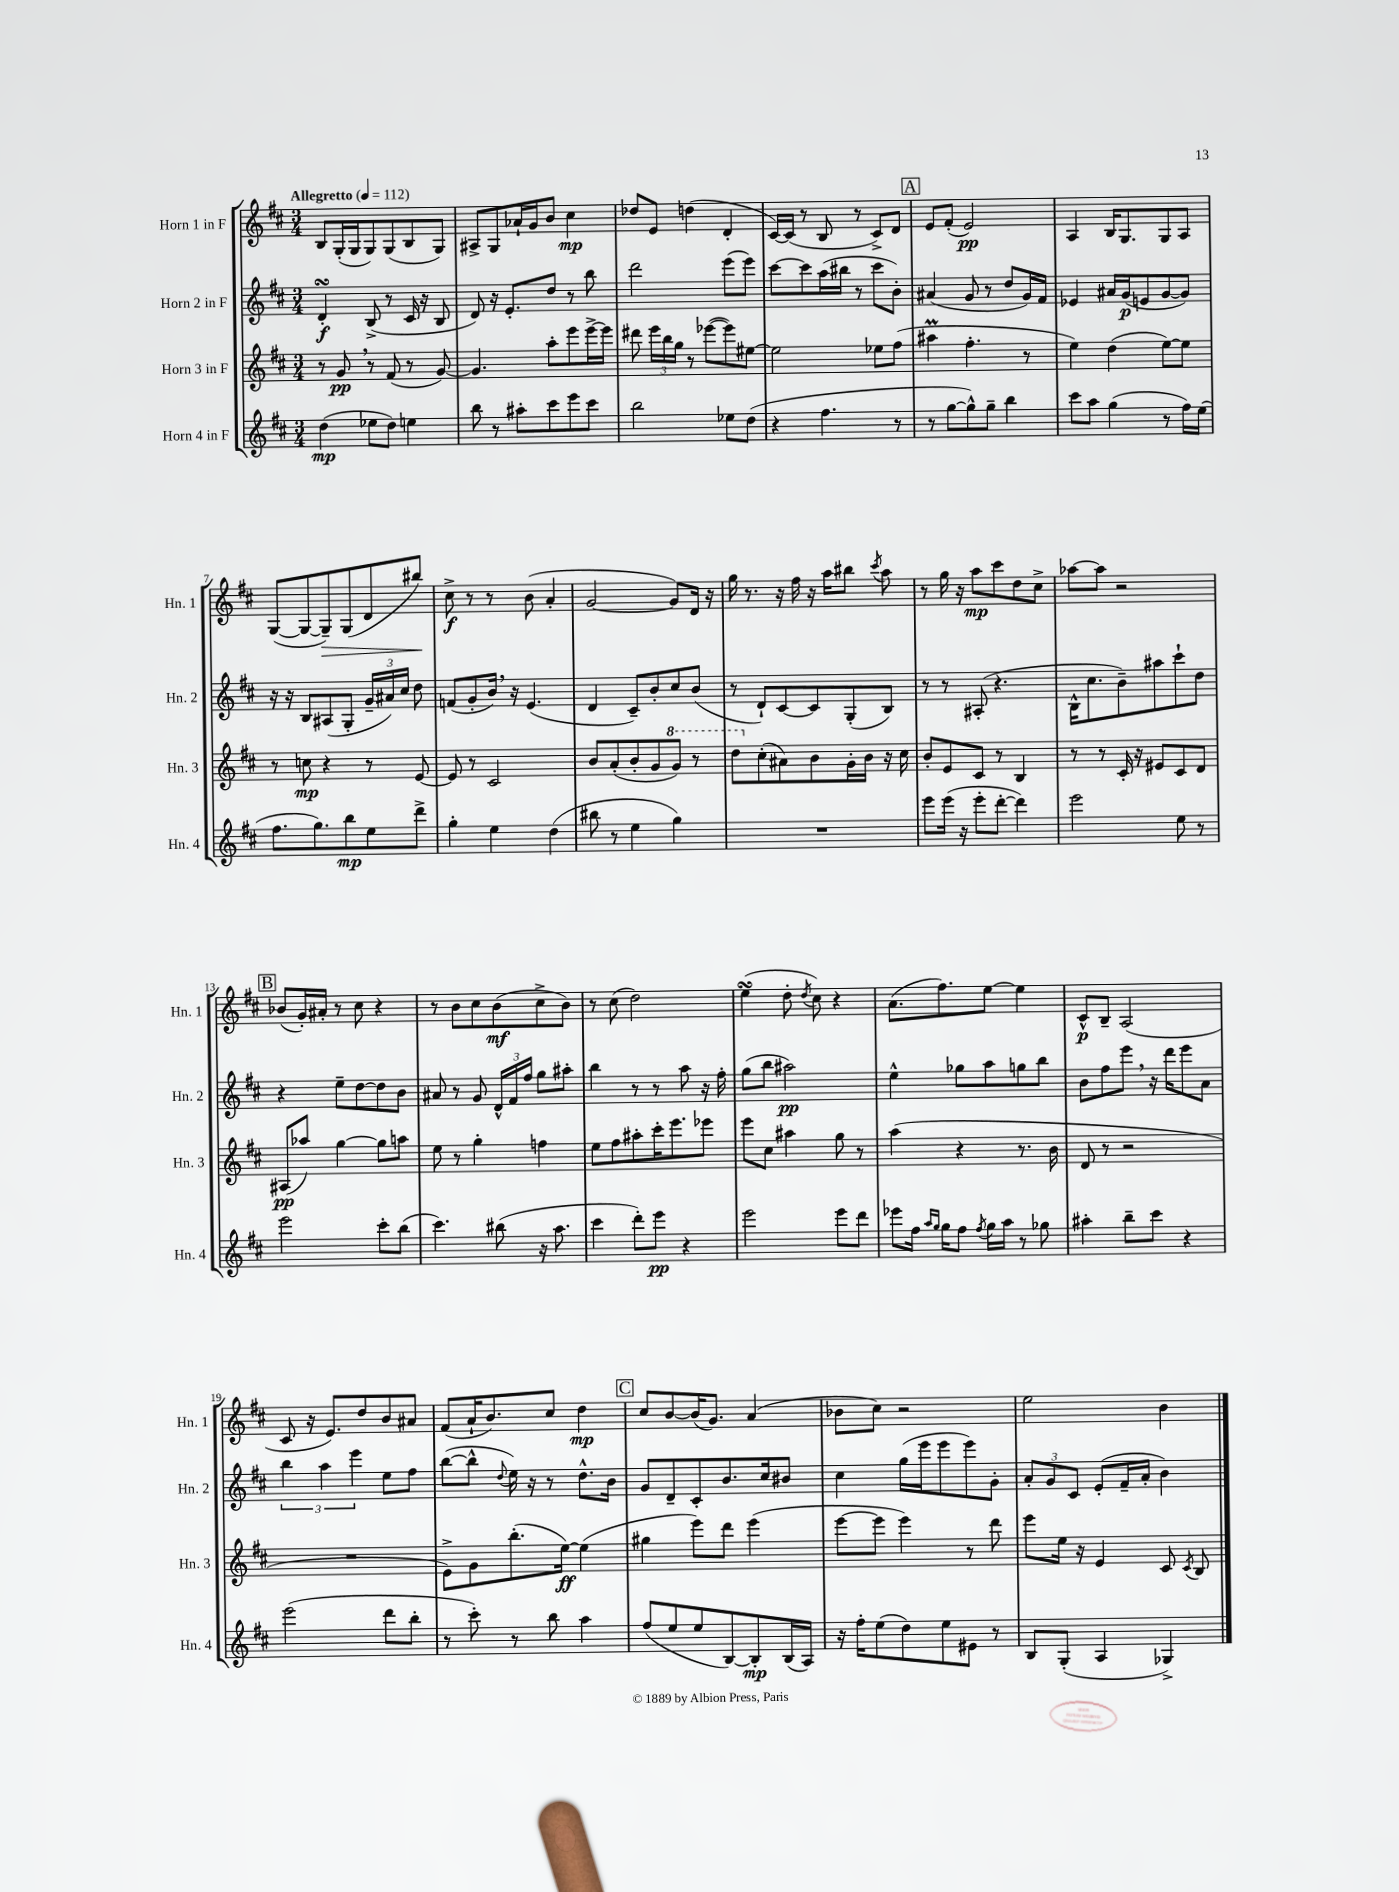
<<
\new StaffGroup <<
\new Staff = "s0" \with { instrumentName = "Horn 1 in F" shortInstrumentName = "Hn. 1" } {
    \clef treble \key d \major \numericTimeSignature \time 3/4 \tempo "Allegretto" 4 = 112
    \autoBeamOff b8[ g16-.( g16 g8) g8( b8 g8]) |
    ais8[-> g8 aes'16-! g'16 b'8] cis''4\mp |
    des''8[ e'8] d''4( d'4-. |
    cis'16[~) cis'16]( r8 b8 r8 cis'8[->) d'8] |
    \mark \markup { \box "A" } e'8[ fis'8]-.( e'2\pp) |
    a4 b16[ g8. g8 a8] |
    g8[~( g8~ g8--\>) g8( d'8 bis''8]\!) |
    cis''8->\f r8 r8 b'8( a'4-. |
    g'2~ g'8[) d'16] r16 |
    g''16 r8. r16 fis''16 r16 a''16[ bis''8] \acciaccatura { cis'''8 } a''8 |
    r8 g''16 r16 a''8[\mp cis'''8 d''8 cis''8]-> |
    aes''8[~ aes''8] r2 |
    \mark \markup { \box "B" } bes'8[( g'16-.) ais'16]-. r8 cis''8 r4 |
    r8 b'8[ cis''8 b'8\mf( cis''8-> b'8]) |
    r8 cis''8( d''2) |
    e''4\turn( d''8-. \acciaccatura { d''8 } cis''8) r4 |
    a'8.[( fis''8.) e''8]~ e''4 |
    cis'8[-^\p b8]-- a2( |
    cis'8 r16 e'8.[) d''8 b'8 ais'8] |
    fis'8[( a'16-! b'8.) cis''8] d''4\mp |
    \mark \markup { \box "C" } cis''8[ b'8~ b'16( g'8.]) a'4( |
    bes'8[ cis''8]) r2 |
    e''2 b'4 \bar "|." |
}
\new Staff = "s1" \with { instrumentName = "Horn 2 in F" shortInstrumentName = "Hn. 2" } {
    \clef treble \key d \major \numericTimeSignature \time 3/4
    \autoBeamOff d'4-.\turn\f b8->( r8 cis'16 r16 b8 |
    d'8) r16 e'8.[-. d''8] r8 b''8 |
    d'''2 e'''8[( e'''8]) |
    cis'''8[~ cis'''8 a''16( bis''16] r8 cis'''8[ b'8]-.) |
    \mark \markup { \box "A" } ais'4( g'8 r8 d''8[ g'16) fis'16] |
    ees'4 ais'16[ g'16\p( e'8 g'8~ g'8]) |
    r16 r16 b8[ ais8( g8]-. \tuplet 3/2 { g'16[-- ais'16) cis''16] } d''8 |
    f'8[( g'8-. b'16]) \breathe r16 e'4.( |
    d'4 cis'8[--) b'8-. cis''8 b'8]( |
    r8 d'8[-!) cis'8~ cis'8 g8-.( b8]) |
    r8 r8 ais8-.( r4. |
    b16[-^ cis''8. b'8--) ais''8 cis'''8-! d''8] |
    \mark \markup { \box "B" } r4 e''8[-- d''8~ d''8 b'8] |
    ais'8 r8 g'8 \tuplet 3/2 { d'16[-^ fis'16 fis''16] } g''8[ ais''8]-. |
    b''4 r8 r8 a''8 r16 fis''16-. |
    g''8[( b''8] ais''2\pp) |
    e''4-^ ges''8[ a''8 g''8 b''8] |
    b'8[ fis''8 e'''8] \breathe r16 d'''16[ e'''8 a'8] |
    \tuplet 3/2 { b''4 a''4 e'''4 } e''8[ fis''8] |
    b''8[~( b''8]-^ \appoggiatura { d''8 } e''16) r16 r8 d''8.[-^ b'16] |
    \mark \markup { \box "C" } g'8[ d'8-- cis'8-. b'8. cis''16 bis'8] |
    cis''4 g''16[( e'''16 e'''8 e'''8) g'8]-. |
    \tuplet 3/2 { a'8[-. g'8 cis'8] } e'8[-.( fis'16-- a'16]-. b'4) \bar "|." |
}
\new Staff = "s2" \with { instrumentName = "Horn 3 in F" shortInstrumentName = "Hn. 3" } {
    \clef treble \key d \major \numericTimeSignature \time 3/4
    \autoBeamOff r8 g'8\pp \breathe r8 fis'8( r8 g'8~) |
    g'4. a''8[-. e'''8 e'''16~-> e'''16] |
    dis'''8 \tuplet 3/2 { e'''16[ b''16 g''16] } r8 ees'''8[~( ees'''8) eis''8]~ |
    eis''2 ees''8[ fis''8]( |
    \mark \markup { \box "A" } ais''4\prall fis''4.-. r8 |
    e''4) d''4( e''8[~) e''8] |
    r8 c''8\mp r4 r8 e'8~ |
    e'8 r8 cis'2 |
    b'8[ a'8-.( b'8-. g'8 \ottava #1 g''8]) r8 |
    d'''8[ \ottava #0 cis''8-.( ais'8) b'8 g'16-. b'16] r16 cis''16 |
    b'8[-. e'8 cis'8] r8 b4 |
    r8 r8 cis'16-. r16 eis'8[ cis'8 d'8] |
    \mark \markup { \box "B" } ais8[\pp( aes''8]) g''4~ g''8[ a''8] |
    e''8 r8 g''4-. f''4 |
    e''8[ fis''8 ais''8-. cis'''16-. e'''8. ees'''8] |
    e'''8[ cis''8] ais''4 g''8 r8 |
    a''4( r4 r8. b'16 |
    d'8 r8 r2 |
    R2. |
    e'8[->) g'8 b''8.-.( e''16]~\ff) e''4( |
    \mark \markup { \box "C" } gis''4 e'''8[) d'''8] e'''4( |
    e'''8[~ e'''8] e'''4) r8 d'''8 |
    e'''8[ e''16] r16 e'4 cis'8 \acciaccatura { cis'8 } b8 \bar "|." |
}
\new Staff = "s3" \with { instrumentName = "Horn 4 in F" shortInstrumentName = "Hn. 4" } {
    \clef treble \key d \major \numericTimeSignature \time 3/4
    \autoBeamOff d''4\mp( ees''8[ d''8]) e''4 |
    b''8 r8 ais''8[-. cis'''8 e'''8 cis'''8] |
    b''2 ees''8[ d''8]( |
    r4 fis''4. r8 |
    \mark \markup { \box "A" } r8 g''8[~ g''8-^) g''8]-- b''4 |
    cis'''8[ a''8] g''4( r8 fis''16[) e''16]( |
    fis''8.[ g''8.) b''8\mp e''8 d'''8]-> |
    g''4-. e''4 d''4( |
    bis''8 r8 e''4 g''4) |
    R2. |
    e'''8[ e'''16]( r16 e'''8[-. d'''8]~-. d'''4) |
    e'''2 e''8 r8 |
    \mark \markup { \box "B" } e'''2 cis'''8[-. b''8]( |
    cis'''4.) bis''8( r16 a''8. |
    cis'''4 d'''8[-.) e'''8]\pp r4 |
    e'''2 e'''8[ d'''8] |
    ees'''8[ fis''16] \grace { a''16[ g''16] } g''16[ fis''8] \acciaccatura { fis''8 } g''16[ a''16] r8 ges''8 |
    ais''4-. b''8[-- cis'''8] r4 |
    e'''2( d'''8[ b''8]-. |
    r8 cis'''8-.) r8 b''8 a''4 |
    \mark \markup { \box "C" } fis''8[( e''8 e''8 b8~) b8-.\mp b16( a16]) |
    r16 fis''16[-. e''8( d''8) e''8 eis'8] r8 |
    b8[ g8]-.( a4 ges4->) \bar "|." |
}
>>
>>
